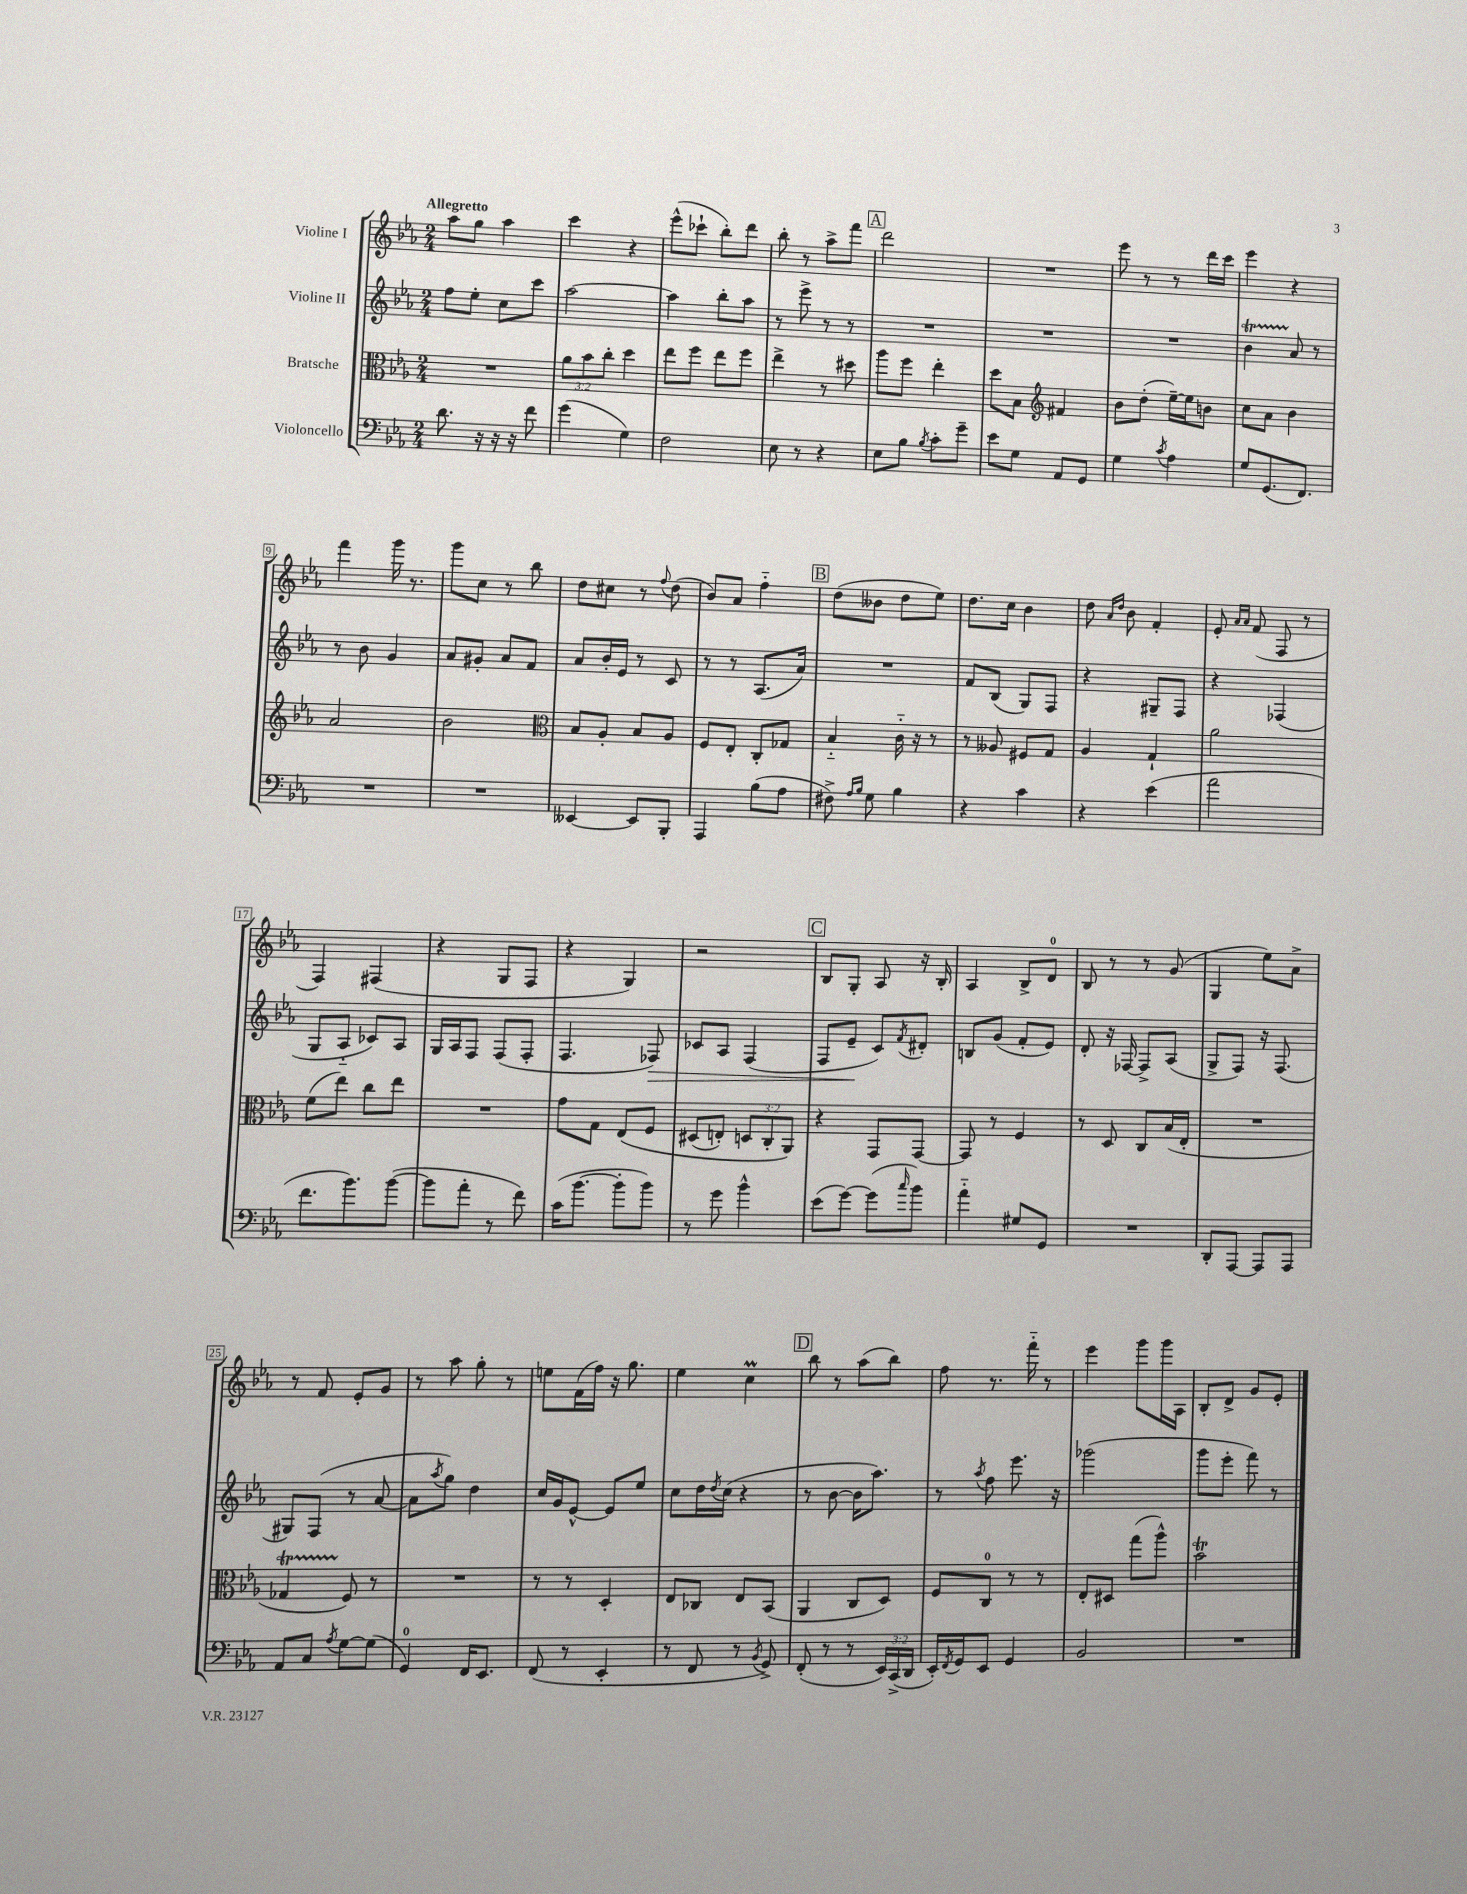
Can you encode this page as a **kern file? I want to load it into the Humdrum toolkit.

**kern	**kern	**kern	**kern
*staff4	*staff3	*staff2	*staff1
*clefF4	*clefC3	*clefG2	*clefG2
*k[b-e-a-]	*k[b-e-a-]	*k[b-e-a-]	*k[b-e-a-]
*M2/4	*M2/4	*M2/4	*M2/4
8.d\	2r	8ff\L	8aa-\L
.	.	8ee-'\J	8gg\J
16r	.	.	.
16r	.	8cc\L	4aa-\
16r	.	.	.
8f\	.	8ccc\J	.
=	=	=	=
(4g\	12a-\L	[2aa-\	4ccc\
.	12b-\	.	.
.	12cc'\J	.	.
4G\)	4dd\	.	4r
=	=	=	=
2F\	8ee-\L	4aa-\]	(8eee-^^\L
.	8ff\J	.	8ccc-`\J
.	8ee-\L	8bb-'\L	8bb-'\L)
.	8ff\J	8aa-\J	8ddd\J
=	=	=	=
8E-\	4ee-^\	8r	8bb-'\
8r	.	8eee-^\	8r
4r	8r	8r	8aa-^\L
.	8dd#\	8r	8fff\J
=	=	=	=
8E-\L	8aa-\L	2r	2ddd\
8B-\J	8ff\J	.	.
8qB-/	.	.	.
8c'\L	4ee-'\	.	.
8g~\J	.	.	.
=	=	=	=
8e-\L	8dd\L	2r	2r
8G\J	8B-\J	.	.
*	*clefG2	*	*
8AA-/L	4f#/	.	.
8GG/J	.	.	.
=	=	=	=
4G\	8b-\L	2r	8eee-\
.	(8dd'\J	.	8r
8qc/	.	.	.
4A-\	[16ee-~\LL)	.	8r
.	16ee-\]J	.	.
.	8b\J	.	16ddd\LL
.	.	.	16ccc\JJ
=	=	=	=
8G/L	8cc\L	4b-\	4eee-\
(8.GG/	8a-\J	.	.
.	4b-\	8a-/	4r
8.FF/J)	.	.	.
.	.	8r	.
=	=	=	=
2r	2a-/	8r	4fff\
.	.	8b-\	.
.	.	4g/	16ggg\
.	.	.	8.r
=	=	=	=
2r	2b-\	8a-/L	8ggg\L
.	.	8g#'/J	8cc\J
.	.	8a-/L	8r
.	.	8f/J	8bb-\
=	=	=	=
*	*clefC3	*	*
[4EE--/	8B-/L	8a-/L	8dd\L
.	8A-'/J	16b-'/L	8cc#\J
.	.	16e-/JJ	.
8EE--/]L	8B-/L	8r	8r
.	.	.	8qqff/
8BBB-'/J	8A-/J	8c/	(8dd\
=	=	=	=
4AAA-/	8F/L	8r	8b-/L)
.	8E-'/J	8r	8a-/J
(8B-\L	8C'/L	(8.A-/L	4ff'~\
8A-\J	8G-/J	.	.
.	.	16a-/Jk)	.
=	=	=	=
8F#^\)	4B-'~/	2r	(8dd\L
16qqA-/LL	.	.	.
16qqB-/JJ	.	.	.
8G\	.	.	8b--\J
4B-\	16c'~\	.	8dd\L
.	16r	.	.
.	8r	.	8ee-\J)
=	=	=	=
4r	8r	8f/L	8.dd\L
.	8A--/	(8B-/J	.
.	.	.	16cc\Jk
4c\	8F#/L	8G/L)	4b-\
.	8G/J	8F/J	.
=	=	=	=
4r	4A-/	4r	8dd\
.	.	.	16qqa-/LL
.	.	.	16qqdd/JJ
.	.	.	8b-\
(4e-\	4G`/	8G#~/L	4f'/
.	.	8F/J	.
=	=	=	=
2a-\	2a-\	4r	8e-'/
.	.	.	16qqa-/LL
.	.	.	16qqa-/JJ
.	.	.	(8f/
.	.	(4F-/	8F/
.	.	.	8r
=	=	=	=
8.f\L	(8f\L	8G/L	4F/)
.	8ee-\J)	8A-'~/J	.
8.b-\)	.	.	.
.	8cc\L	8c-/L)	(4F#/
([8b-\J	8ee-\J	8A-/J	.
=	=	=	=
8b-\]L	2r	16G/LL	4r
.	.	16A-/J	.
8a-'\J	.	8F/J	.
8r	.	(8F/L	8G/L
8f\)	.	8F'/J	8F/J
=	=	=	=
(16c\LK	8g\L	4.F/	4r
[8.b-\J	.	.	.
.	8G\J	.	.
8b-'\]L	&(8E-/L	.	4G/)
8b-\J)	8F/J	8F-/)	.
=	=	=	=
8r	(8D#/L	8c-/L	2r
8g\	8E'/J)	8A-/J	.
4b-^^\	12D/L	(4F/	.
.	12C'/	.	.
.	12AA-/J&)	.	.
=	=	=	=
(8e-\L	4r	8F/L	8B-/L
[8g\J)	.	8e-~/J	8G'/J
(8g\]L	8GG/L	8c/L)	8A-/
16qqcc/	.	8qf/	.
8b-\J)	[8GG/J	8d#'/J	16r
.	.	.	16B-'/
=	=	=	=
4a-'~\	8GG/]	8B/L	4A-/
.	8r	(8g/J	.
8G#/L	4F/	8f'/L	8B-^/L
8GG/J	.	8e-/J)	8d/J
=	=	=	=
2r	8r	8d'/	8B-/
.	8D/	16r	8r
.	.	[16F-/	.
.	8C/L	8F-^/]L	8r
.	(16B-/L	(8A-/J	(8g/
.	16E-'/JJ	.	.
=	=	=	=
8DD'/L	2r	8G^/L	4G/
[8AAA-/J	.	8F/J)	.
8AAA-/]L	.	16r	8ee-\L)
.	.	(8.F/	.
8AAA-/J	.	.	8a-^\J
=	=	=	=
8AA-/L	4G-/	8G#/L)	8r
8C/J	.	(8F/J	8f/
8qA-/	.	.	.
[8G\L	8F/)	8r	8e-'/L
(8G\]J	8r	[8a-/	8g/J
=	=	=	=
4GG/)	2r	8a-\]L	8r
.	.	8qaa-/	.
.	.	8gg\J)	8aa-\
16FF/LK	.	4dd\	8gg'\
8.EE-/J	.	.	.
.	.	.	8r
=	=	=	=
(8FF/	8r	16cc/LL	8ee\L
.	.	16g/J	.
8r	8r	[8e-^^/J	(16f\L
.	.	.	16ff\JJ)
4EE-'/	4D'/	8e-/]L	16r
.	.	.	8.gg\
.	.	8ee-/J	.
=	=	=	=
8r	8E-/L	8cc\L	4ee-\
8FF/	8C-/J	16dd\L	.
.	.	8qdd/	.
.	.	(16cc\JJ	.
8r	8E-/L	4r	4cc\
8qBB-/	.	.	.
8GG^/)	(8BB-/J	.	.
=	=	=	=
(8FF'/	4AA-/	8r	8bb-\
8r	.	[8b-\	8r
8r	8C/L	16b-\]LK	(8aa-\L
.	.	8.aa-\J)	.
24EE-/LL)	8D/J)	.	8bb-\J)
(24CC^/	.	.	.
24DD/JJ	.	.	.
=	=	=	=
16EE-'/LL)	8F/L	8r	8ff\
8qFF/	.	.	.
16GG/J	.	.	.
.	.	8qaa-/	.
8EE-/J	8C/J	8ff\	8.r
4GG/	8r	8.eee-\	.
.	.	.	16fff'~\
.	8r	.	8r
.	.	16r	.
=	=	=	=
2BB-/	8E-'/L	(2ggg-\	4eee-\
.	8D#/J	.	.
.	(8gg\L	.	8ggg\L
.	8aa-^^\J)	.	16ggg\L
.	.	.	16A-\JJ
=	=	=	=
2r	2b-\	8ggg\L	8B-'/L
.	.	8eee-'\J	8d^/J
.	.	8fff\)	8g/L
.	.	8r	8e-'/J
==	==	==	==
*-	*-	*-	*-
